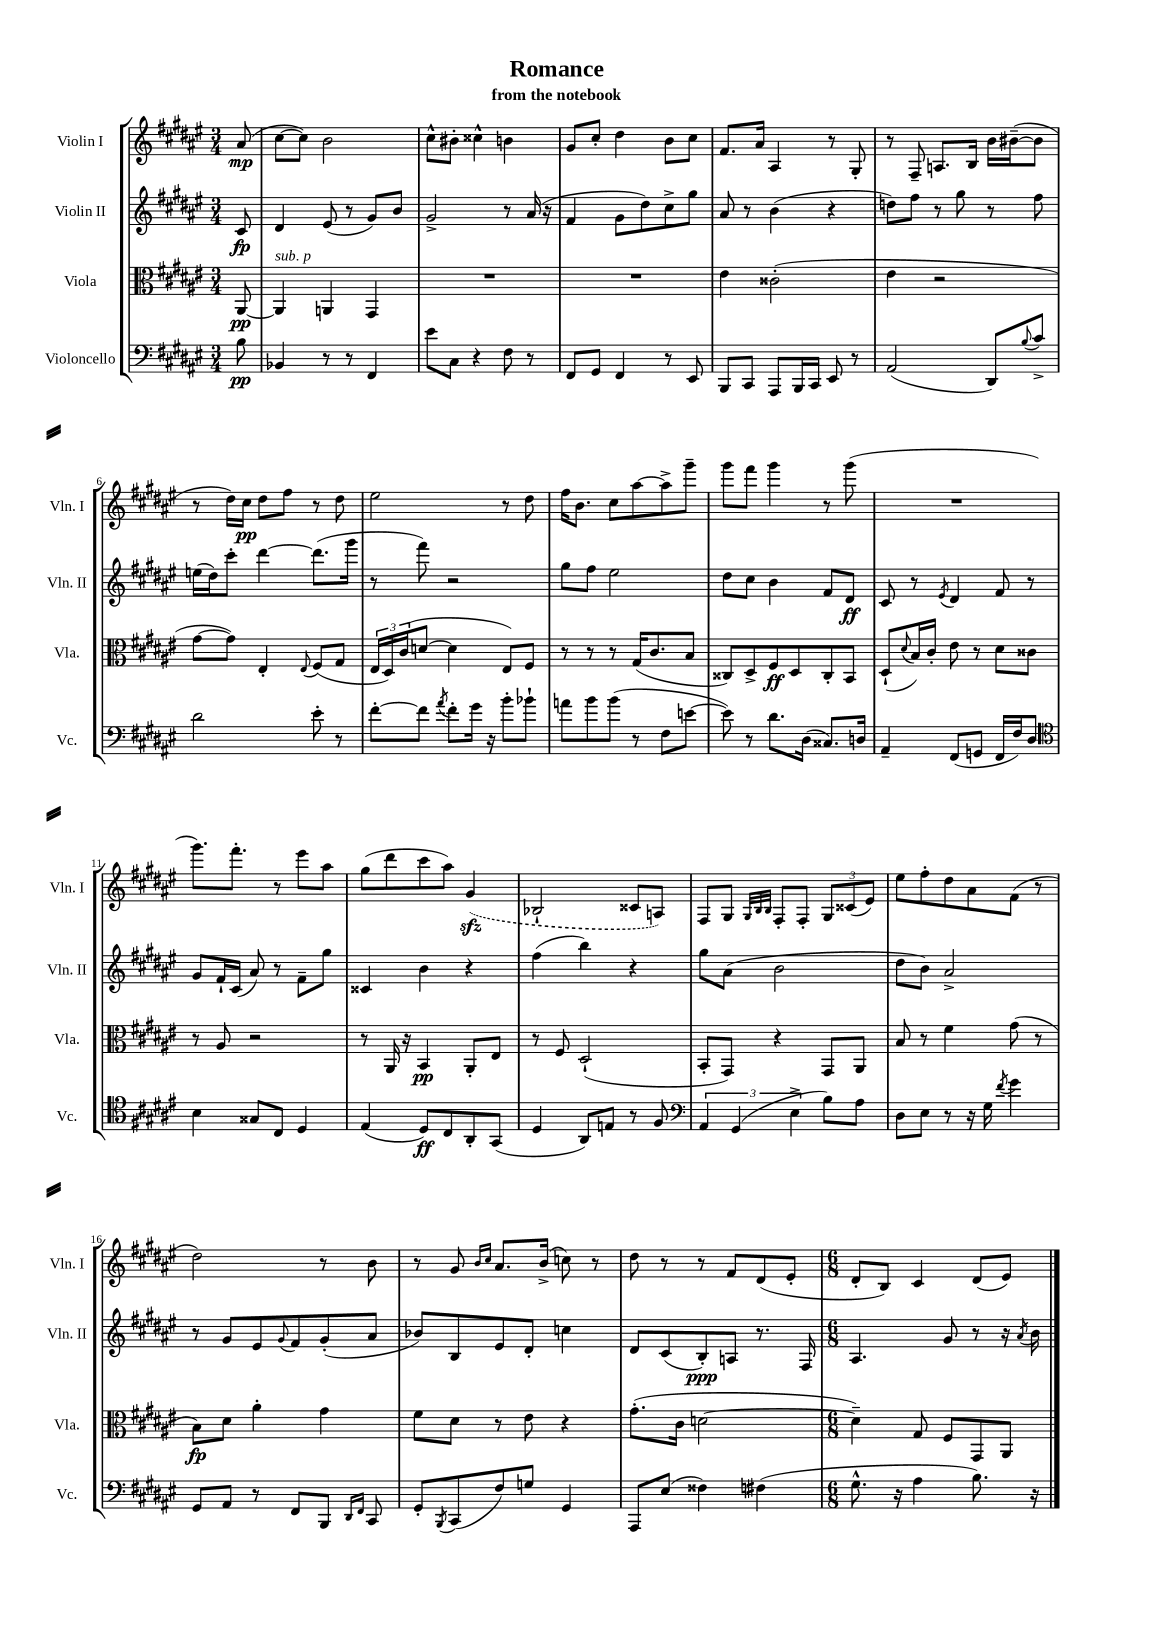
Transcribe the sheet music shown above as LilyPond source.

\header { title = "Romance" subtitle = "from the notebook" }
<<
\new StaffGroup <<
\new Staff = "s0" \with { instrumentName = "Violin I" shortInstrumentName = "Vln. I" } {
    \clef treble \key fis \major \numericTimeSignature \time 3/4 \partial 8
    ais'8\mp( |
    cis''8~ cis''8) b'2 |
    cis''8-^ bis'8-. cisis''4-^ b'4 |
    gis'8 cis''8-. dis''4 b'8 cis''8 |
    fis'8. ais'16 ais4 r8 gis8-. |
    r8 fis8-- a8. b16 b'16 bis'16~--( bis'8 |
    r8 dis''16) cis''16\pp dis''8 fis''8 r8 dis''8 |
    eis''2 r8 dis''8 |
    fis''16 b'8. cis''8 ais''8~ ais''8-> gis'''8-- |
    gis'''8 fis'''8 gis'''4 r8 gis'''8( |
    R2. |
    gis'''8.) fis'''8.-. r8 eis'''8 ais''8 |
    gis''8( dis'''8 cis'''8 ais''8) \once \slurDashed gis'4\sfz( |
    bes2-! cisis'8 a8) |
    fis8 gis8 \grace { gis32 b32 b32 } fis8-. fis8-. \tuplet 3/2 { gis8 cisis'8( eis'8) } |
    eis''8 fis''8-. dis''8 ais'8 fis'8( r8 |
    dis''2) r8 b'8 |
    r8 gis'8 \grace { b'16 cis''16 } ais'8. b'16->( c''8) r8 |
    dis''8 r8 r8 fis'8 dis'8( eis'8-. |
    \numericTimeSignature \time 6/8 dis'8-. b8) cis'4 dis'8( eis'8) \bar "|." |
}
\new Staff = "s1" \with { instrumentName = "Violin II" shortInstrumentName = "Vln. II" } {
    \clef treble \key fis \major \numericTimeSignature \time 3/4 \partial 8
    cis'8\fp |
    dis'4 eis'8( r8 gis'8) b'8 |
    gis'2-> r8 ais'16( r16 |
    fis'4 gis'8 dis''8) cis''8-> gis''8 |
    ais'8 r8 b'4( r4 |
    d''8) fis''8 r8 gis''8 r8 fis''8 |
    e''16( dis''16) cis'''8-. dis'''4~ dis'''8.( gis'''16 |
    r8 fis'''8) r2 |
    gis''8 fis''8 eis''2 |
    dis''8 cis''8 b'4 fis'8 dis'8\ff |
    cis'8 r8 \acciaccatura { eis'8 } dis'4 fis'8 r8 |
    gis'8 fis'16-! cis'16( ais'8) r8 fis'8-- gis''8 |
    cisis'4 b'4 r4 |
    fis''4( b''4) r4 |
    gis''8 ais'8( b'2 |
    dis''8 b'8) ais'2-> |
    r8 gis'8 eis'8 \appoggiatura { gis'8 } fis'8 gis'8-.( ais'8 |
    bes'8) b8 eis'8 dis'8-. c''4 |
    dis'8 cis'8( b8-.\ppp) a8 r8. fis16 |
    \numericTimeSignature \time 6/8 ais4. gis'8 r8 r16 \acciaccatura { ais'8 } b'16 \bar "|." |
}
\new Staff = "s2" \with { instrumentName = "Viola" shortInstrumentName = "Vla." } {
    \clef alto \key fis \major \numericTimeSignature \time 3/4 \partial 8
    ais,8~\pp |
    ais,4^\markup { \italic "sub. p" } a,4 gis,4 |
    R2. |
    R2. |
    eis'4 cisis'2-.( |
    eis'4 r2 |
    gis'8~ gis'8) eis4-. \appoggiatura { eis8 } fis8( gis8 |
    \tuplet 3/2 { eis16 dis16) cis'16( } d'8~ d'4 eis8) fis8 |
    r8 r8 r8 gis16( cis'8. b8 |
    cisis8) dis8-> fis8\ff dis8 cisis8-. b,8 |
    dis8-!( \appoggiatura { dis'8 } b16) cis'16-. eis'8 r8 dis'8 cisis'8 |
    r8 ais8 r2 |
    r8 ais,16 r16 b,4\pp ais,8-. eis8 |
    r8 fis8 dis2-!( |
    b,8-. gis,8) r4 gis,8 ais,8 |
    b8 r8 fis'4 gis'8( r8 |
    b8\fp) dis'8 ais'4-. gis'4 |
    fis'8 dis'8 r8 eis'8 r4 |
    gis'8.-.( cis'16 d'2~ |
    \numericTimeSignature \time 6/8 d'4--) gis8 fis8 gis,8 ais,8 \bar "|." |
}
\new Staff = "s3" \with { instrumentName = "Violoncello" shortInstrumentName = "Vc." } {
    \clef bass \key fis \major \numericTimeSignature \time 3/4 \partial 8
    b8\pp |
    bes,4 r8 r8 fis,4 |
    eis'8 cis8 r4 fis8 r8 |
    fis,8 gis,8 fis,4 r8 eis,8 |
    b,,8 cis,8 ais,,8 b,,16 cis,16 eis,8 r8 |
    ais,2( dis,8) \appoggiatura { b8 } cis'8-> |
    dis'2 eis'8-. r8 |
    fis'8~-. fis'8 \acciaccatura { ais'8 } fis'8-. gis'16 r16 b'8-. bes'8-! |
    a'8 b'8 b'8( r8 fis8 e'8~ |
    e'8) r8 dis'8. dis16( cisis8.) d16 |
    ais,4-- fis,8( g,8 fis,16 fis16) dis8 |
    \clef tenor b4 gisis8 cis8 dis4 |
    eis4( dis8\ff) cis8 ais,8-. gis,8( |
    dis4 ais,8) e8 r8 fis8 |
    \clef bass \tuplet 3/2 { ais,4 gis,4( eis4-> } b8) ais8 |
    dis8 eis8 r8 r16 gis16 \acciaccatura { fis'8 } gis'4 |
    gis,8 ais,8 r8 fis,8 b,,8 \grace { dis,16 fis,16 } cis,8 |
    gis,8-. \acciaccatura { b,,8 } cis,8( fis8) g8 gis,4 |
    ais,,8 eis8( fisis4) fis4( |
    \numericTimeSignature \time 6/8 gis8.-^ r16 ais4 b8.) r16 \bar "|." |
}
>>
>>
